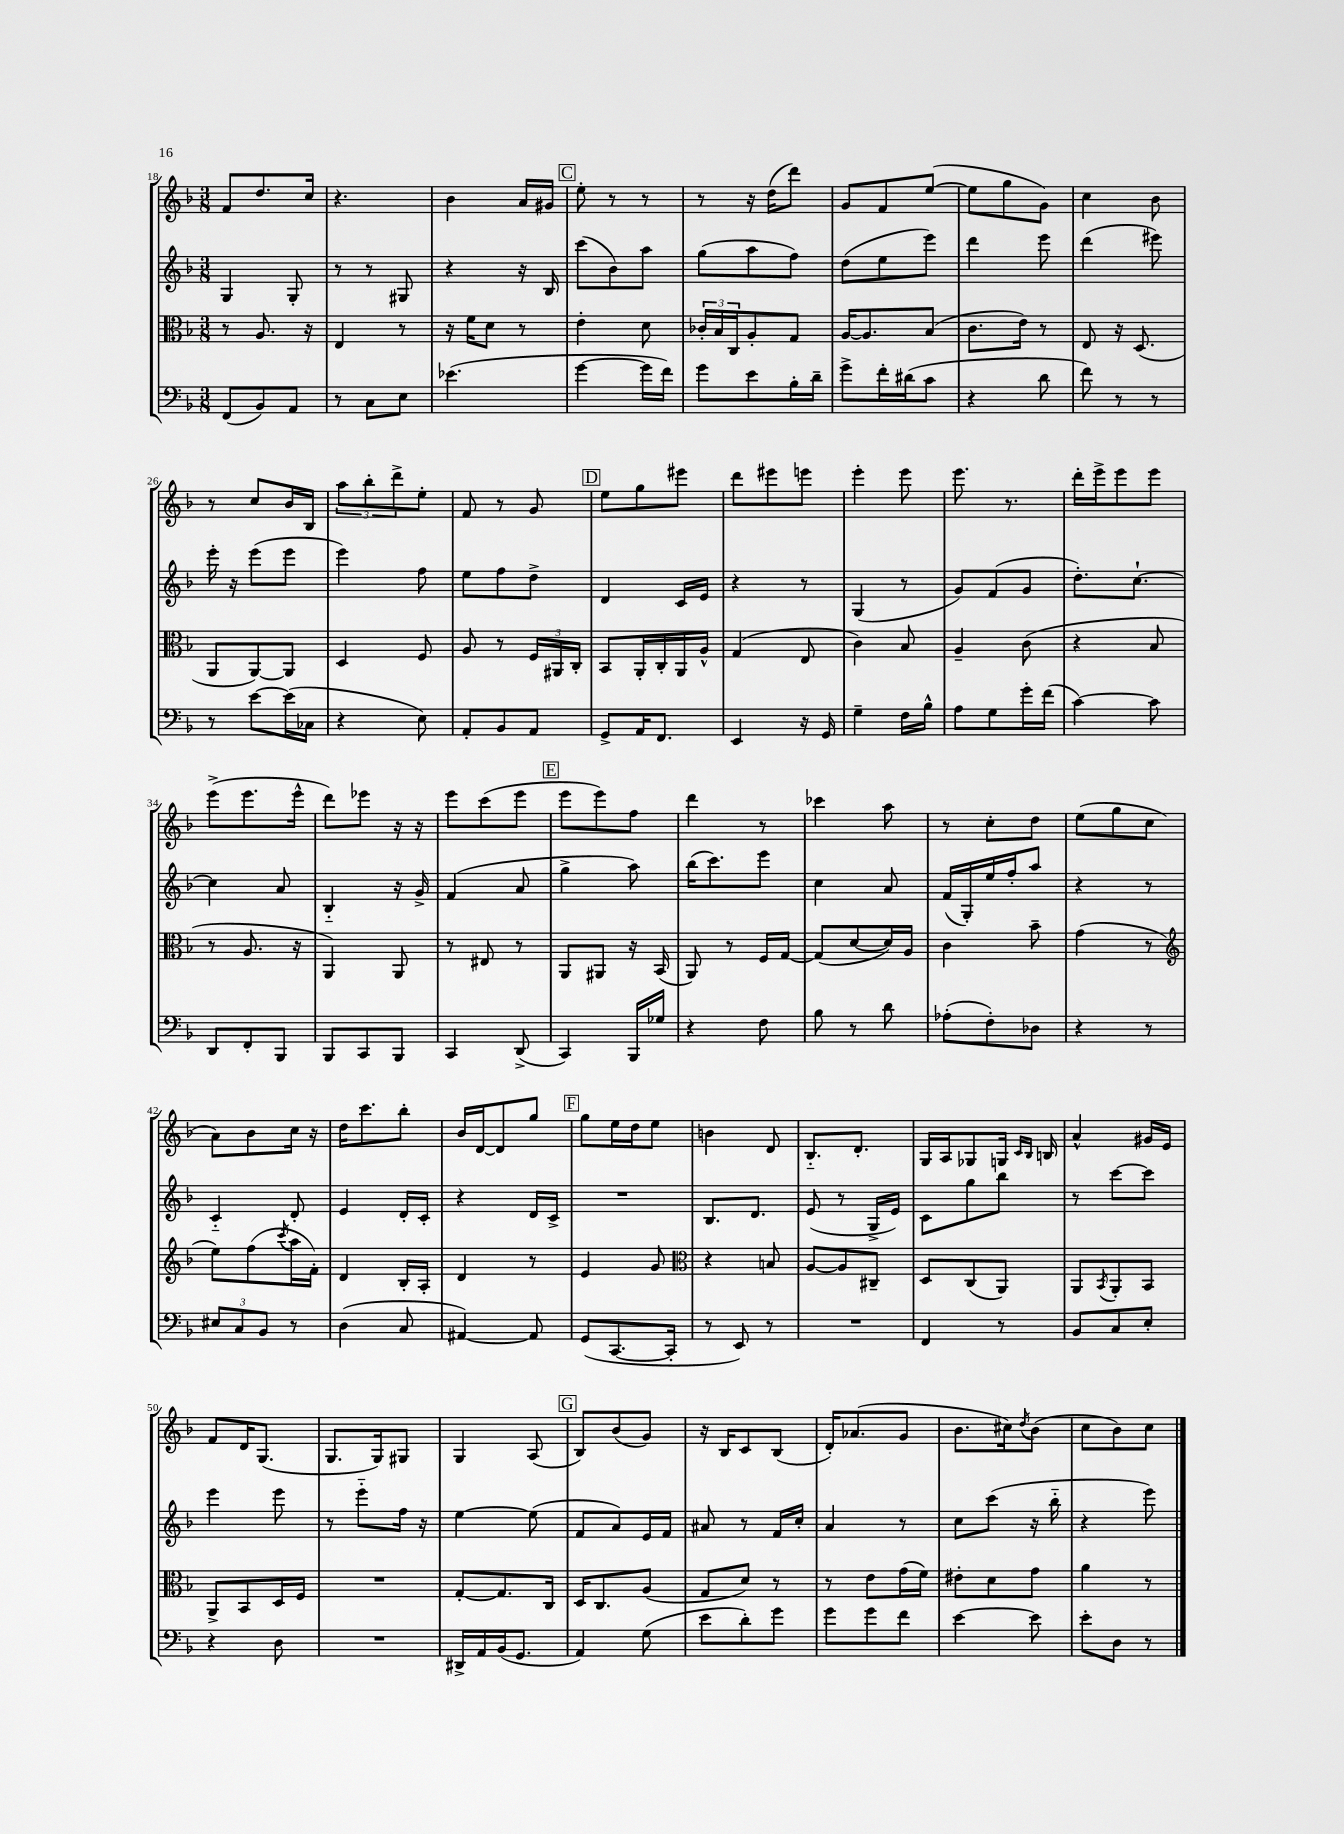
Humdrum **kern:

**kern	**kern	**kern	**kern
*staff4	*staff3	*staff2	*staff1
*clefF4	*clefC3	*clefG2	*clefG2
*k[b-]	*k[b-]	*k[b-]	*k[b-]
*M3/8	*M3/8	*M3/8	*M3/8
(8FF/L	8r	4G/	8f/L
8BB-/)	8.A/	.	8.dd/
8AA/J	.	8G'/	.
.	16r	.	16cc/Jk
=	=	=	=
8r	4E/	8r	4.r
8C\L	.	8r	.
8E\J	8r	8G#/	.
=	=	=	=
(4.e-\	16r	4r	4b-\
.	16f\LK	.	.
.	8d\J	.	.
.	8r	16r	16a/LL
.	.	16B-/	16g#/JJ
=	=	=	=
[4g\	4e'\	(8ccc\L	8ee'\
.	.	8b-\)	8r
16g\]LL	8d\	8aa\J	8r
16f\JJ)	.	.	.
=	=	=	=
8g\L	24c-'/LL	(8gg\L	8r
.	24B-/	.	.
.	24C/J	.	.
8e\	8A'/	8aa\	16r
.	.	.	(16dd\LK
16B-'\L	8G/J	8ff\J)	8ddd\J)
16d~\JJ	.	.	.
=	=	=	=
8g^\L	[16A/LK	(8dd\L	8g/L
.	8.A/]	.	.
16f'\L	.	8ee\	8f/
(16d#\J	.	.	.
8c\J	(8B-/J	8eee\J)	([8ee/J
=	=	=	=
4r	8.c\L	4ddd\	8ee\]L
.	.	.	8gg\
.	16e\Jk)	.	.
8d\	8r	8eee\	8g\J)
=	=	=	=
8f\)	8E/	(4ddd\	4cc\
8r	16r	.	.
.	(8.D/	.	.
8r	.	8eee#\)	8b-\
=	=	=	=
8r	8AA/L	16eee'\	8r
.	.	16r	.
[8e\L	[8AA/)	(8eee\L	8cc/L
(16e\]L	8AA/]J	8eee\J	16b-/L
16C-\JJ	.	.	16B-/JJ
=	=	=	=
4r	4D/	4eee\)	12aa\L
.	.	.	12bb-'\
.	.	.	12ddd^\
8E\)	8F/	8ff\	8ee'\J
=	=	=	=
8AA'/L	8A/	8ee\L	8f/
8BB-/	8r	8ff\	8r
8AA/J	24F/LL	8dd^\J	8g/
.	24AA#/	.	.
.	24C'/JJ	.	.
=	=	=	=
8GG^/L	8BB-/L	4d/	8ee\L
16AA/K	16AA'/L	.	8gg\
8.FF/J	16C'/	.	.
.	16AA/	16c/LL	8eee#\J
.	16A^^/JJ	16e/JJ	.
=	=	=	=
4EE/	(4G/	4r	8ddd\L
.	.	.	8eee#\
16r	8E/	8r	8eee\J
16GG/	.	.	.
=	=	=	=
4G~\	4c\)	(4G/	4eee'\
16F\LL	8B-/	8r	8eee\
16B-^^\JJ	.	.	.
=	=	=	=
8A\L	4A~/	8g/L)	8.eee\
8G\	.	(8f/	.
.	.	.	8.r
16g'\L	(8c\	8g/J	.
(16f\JJ	.	.	.
=	=	=	=
[4c\)	4r	8.dd'\L)	16ddd'\LL
.	.	.	16eee^\J
.	.	.	8eee\
.	.	[8.cc`\J	.
8c\]	8B-/	.	8eee\J
=	=	=	=
8DD/L	8r	4cc\]	(8eee^\L
8FF'/	8.A/	.	8.eee\
8BBB-/J	.	8a/	.
.	16r	.	16eee^^\Jk
=	=	=	=
8BBB-/L	4AA/)	4B-'~/	8ddd\L)
8CC/	.	.	8eee-\J
8BBB-/J	8AA/	16r	16r
.	.	16g^/	16r
=	=	=	=
4CC/	8r	(4f/	8eee\L
.	8E#/	.	(8ccc\
(8DD^/	8r	8a/	8eee\J
=	=	=	=
4CC/)	8AA/L	4gg^\	8eee\L
.	8AA#/J	.	8eee\)
16BBB-/LL	16r	8aa\)	8ff\J
16G-/JJ	(16BB-/	.	.
=	=	=	=
4r	8AA/)	(16bb-\LK	4ddd\
.	.	8.ccc\)	.
.	8r	.	.
8F\	16F/LL	8eee\J	8r
.	[16G/JJ	.	.
=	=	=	=
8B-\	(8G/]L	4cc\	4ccc-\
8r	[8d/	.	.
8d\	16d/]L)	8a/	8aa\
.	16A/JJ	.	.
=	=	=	=
(8A-'\L	4c\	(16f/LL	8r
.	.	16G'/)	.
8F'\)	.	16ee/	8cc'\L
.	.	16ff'/J	.
8D-\J	8b-~\	8aa/J	8dd\J
=	=	=	=
4r	(4g\	4r	(8ee\L
.	.	.	8gg\
8r	8r	8r	8cc\J
=	=	=	=
*	*clefG2	*	*
12E#/L	8ee\L)	4c'~/	8a\L)
12C/	.	.	.
.	(8ff\	.	8b-\
12BB-/J	.	.	.
.	8qccc/	.	.
8r	16aa\L	8d'/	16cc\Jk
.	16f'\JJ)	.	16r
=	=	=	=
(4D\	4d/	4e/	16dd\LK
.	.	.	8.ccc\
8C/	16B-'/LL	16d'/LL	8bb-'\J
.	16A'/JJ	16c'/JJ	.
=	=	=	=
[4AA#/)	4d/	4r	16b-/LL
.	.	.	[16d/J
.	.	.	8d/]
8AA#/]	8r	16d/LL	8gg/J
.	.	16c^/JJ	.
=	=	=	=
(8GG/L	4e/	4.r	8gg\L
[8.CC/	.	.	16ee\L
.	.	.	16dd\J
.	8g/	.	8ee\J
16CC'/]Jk	.	.	.
=	=	=	=
*	*clefC3	*	*
8r	4r	8.B-/L	4b\
8EE/)	.	.	.
.	.	8.d/J	.
8r	8B/	.	8d/
=	=	=	=
4.r	[8A/L	(8e/	8.B-'~/L
.	8A/]	8r	.
.	.	.	8.d'/J
.	8C#~/J	16G^/LL	.
.	.	16e/JJ)	.
=	=	=	=
4FF/	8D/L	8c\L	16G/LL
.	.	.	16A/J
.	(8C/	8gg\	8G-/
8r	8AA/J)	8bb-\J	16G/Jk
.	.	.	16qqc/LL
.	.	.	16qqB-/JJ
.	.	.	16B/
=	=	=	=
8BB-/L	8AA/L	8r	4a^^/
.	8qBB-/	.	.
8C/	8AA'/	[8ccc\L	.
8E'/J	8BB-/J	8ccc\]J	16g#/LL
.	.	.	16e/JJ
=	=	=	=
4r	8AA^/L	4eee\	8f/L
.	8BB-/	.	16d/K
.	.	.	(8.G/J
8D\	16D/L	8eee\	.
.	16F/JJ	.	.
=	=	=	=
4.r	4.r	8r	8.G/L
.	.	8eee'~\L	.
.	.	.	16G/k)
.	.	16ff\Jk	8G#/J
.	.	16r	.
=	=	=	=
16DD#^/LL	[8G'/L	[4ee\	4G/
16AA/	.	.	.
(16BB-/J	8.G/]	.	.
8.GG/J	.	.	.
.	.	(8ee\]	(8A/
.	16C/Jk	.	.
=	=	=	=
4AA/)	16D/LK	8f/L	8B-/L)
.	8.C/	.	.
.	.	8a/)	(8b-/
(8G\	(8A/J	16e/L	8g/J)
.	.	16f/JJ	.
=	=	=	=
8e\L	8G/L	8a#/	16r
.	.	.	16B-/LK
8d'\)	8d/J)	8r	8c/
8g\J	8r	16f/LL	(8B-/J
.	.	16cc'/JJ	.
=	=	=	=
8g\L	8r	4a/	16d'/LK)
.	.	.	(8.a-/
8g\	8e\L	.	.
8f\J	(16g\L	8r	8g/J
.	16f\JJ)	.	.
=	=	=	=
[4e\	8e#'\L	8cc\L	8.b-\L
.	8d\	(8ccc\J	.
.	.	.	16cc#\k)
.	.	.	8qdd/
8e\]	8g\J	16r	(8b-\J
.	.	16bb-'~\	.
=	=	=	=
8e'\L	4a\	4r	8cc\L
8D\J	.	.	8b-\)
8r	8r	8eee\)	8cc\J
==	==	==	==
*-	*-	*-	*-
